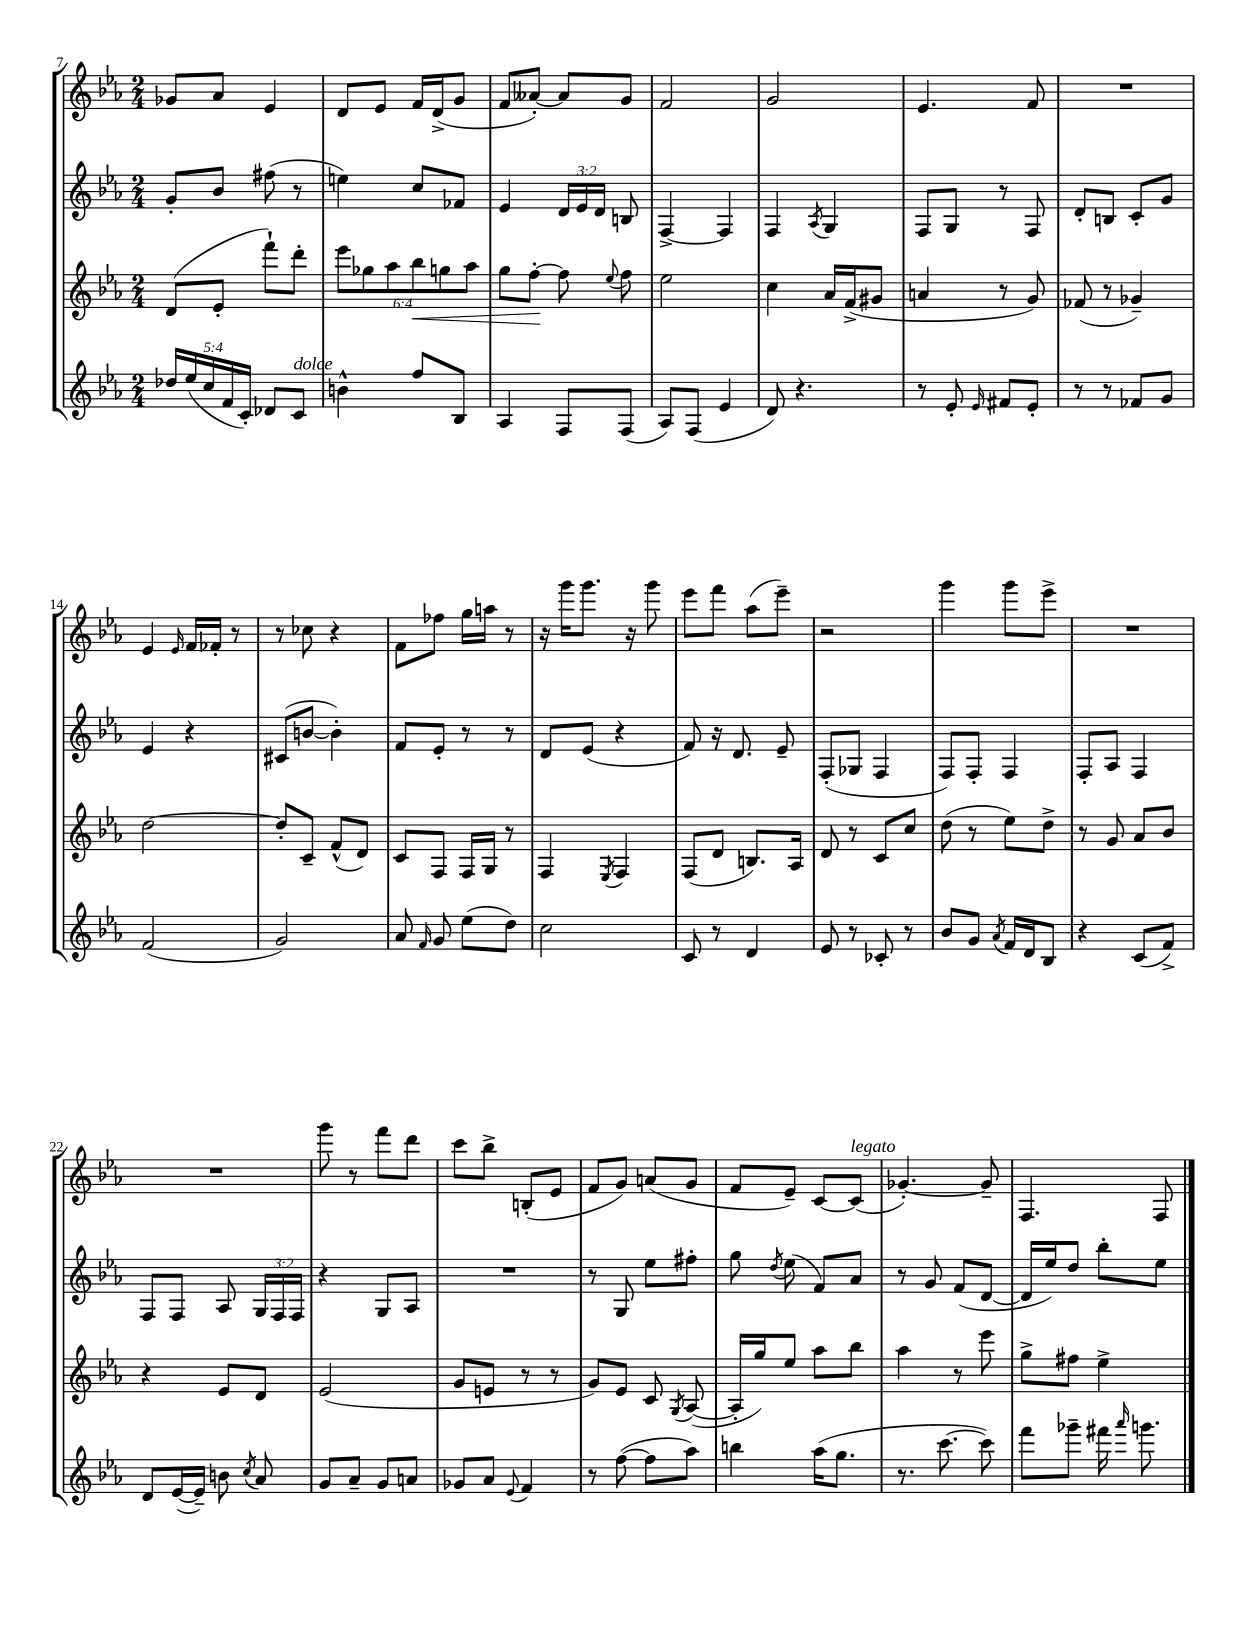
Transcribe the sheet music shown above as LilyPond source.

<<
\new StaffGroup <<
\new Staff = "s0" {
    \clef treble \key ees \major \numericTimeSignature \time 2/4
    \autoBeamOff ges'8[ aes'8] ees'4 |
    d'8[ ees'8] f'16[ d'16->( g'8] |
    f'8[ aeses'8]~-.) aeses'8[ g'8] |
    f'2 |
    g'2 |
    ees'4. f'8 |
    R2 |
    ees'4 \grace { ees'16 } f'16[ fes'16]-. r8 |
    r8 ces''8 r4 |
    f'8[ fes''8] g''16[ a''16] r8 |
    r16 g'''16[ g'''8.] r16 g'''8 |
    ees'''8[ f'''8] aes''8[( ees'''8]--) |
    r2 |
    g'''4 g'''8[ ees'''8]-> |
    R2 |
    R2 |
    g'''8 r8 f'''8[ d'''8] |
    c'''8[ bes''8]-> b8[-.( ees'8] |
    f'8[ g'8]) a'8[( g'8] |
    f'8[ ees'8]--) c'8[~ c'8]^\markup { \italic "legato" }( |
    ges'4.~-.) ges'8-- |
    f4. f8 \bar "|." |
}
\new Staff = "s1" {
    \clef treble \key ees \major \numericTimeSignature \time 2/4 \override Staff.TupletNumber.text = #tuplet-number::calc-fraction-text
    \autoBeamOff g'8[-. bes'8] fis''8( r8 |
    e''4) c''8[ fes'8] |
    ees'4 \tuplet 3/2 { d'16[ ees'16 d'16] } b8 |
    f4~-> f4 |
    f4 \acciaccatura { aes8 } g4 |
    f8[ g8] r8 f8 |
    d'8[-. b8] c'8[-. g'8] |
    ees'4 r4 |
    cis'8[( b'8]~ b'4-.) |
    f'8[ ees'8]-. r8 r8 |
    d'8[ ees'8]( r4 |
    f'8) r16 d'8. ees'8-- |
    f8[-.( ges8] f4 |
    f8[) f8]-. f4 |
    f8[-. aes8] f4 |
    f8[ f8] aes8 \tuplet 3/2 { g16[ f16 f16] } |
    r4 g8[ aes8] |
    R2 |
    r8 g8 ees''8[ fis''8]-. |
    g''8 \acciaccatura { d''8 } ees''8( f'8[) aes'8] |
    r8 g'8 f'8[( d'8]~ |
    d'16[ ees''16) d''8] bes''8[-. ees''8] \bar "|." |
}
\new Staff = "s2" {
    \clef treble \key ees \major \numericTimeSignature \time 2/4 \override Staff.TupletNumber.text = #tuplet-number::calc-fraction-text
    \autoBeamOff d'8[( ees'8]-. f'''8[-!) d'''8]-. |
    \tuplet 6/4 { ees'''8[ ges''8 aes''8 bes''8\< g''8 aes''8] } |
    g''8[ f''8]~-.\! f''8 \appoggiatura { ees''8 } f''8 |
    ees''2 |
    c''4 aes'16[ f'16->( gis'8] |
    a'4 r8 g'8) |
    fes'8( r8 ges'4--) |
    d''2~ |
    d''8[-. c'8]-- f'8[-^( d'8]) |
    c'8[ f8] f16[ g16] r8 |
    f4 \acciaccatura { ees8 } f4 |
    f8[( d'8] b8.[) aes16] |
    d'8 r8 c'8[ c''8] |
    d''8( r8 ees''8[) d''8]-> |
    r8 g'8 aes'8[ bes'8] |
    r4 ees'8[ d'8] |
    ees'2( |
    g'8[ e'8] r8 r8 |
    g'8[) ees'8] c'8 \acciaccatura { g8 } aes8~( |
    aes16[-. g''16) ees''8] aes''8[ bes''8] |
    aes''4 r8 ees'''8 |
    g''8[-> fis''8] ees''4-> \bar "|." |
}
\new Staff = "s3" {
    \clef treble \key ees \major \numericTimeSignature \time 2/4 \override Staff.TupletNumber.text = #tuplet-number::calc-fraction-text
    \autoBeamOff \tuplet 5/4 { des''16[ ees''16( c''16 f'16 c'16]-.) } des'8[ c'8]^\markup { \italic "dolce" } |
    b'4-^ f''8[ bes8] |
    aes4 f8[ f8]( |
    aes8[) f8]( ees'4 |
    d'8) r4. |
    r8 ees'8-. \grace { ees'16 } fis'8[ ees'8]-. |
    r8 r8 fes'8[ g'8] |
    f'2( |
    g'2) |
    aes'8 \grace { f'16 } g'8 ees''8[( d''8]) |
    c''2 |
    c'8 r8 d'4 |
    ees'8 r8 ces'8-. r8 |
    bes'8[ g'8] \acciaccatura { aes'8 } f'16[ d'16 bes8] |
    r4 c'8[( f'8]->) |
    d'8[ ees'16~( ees'16]--) b'8 \acciaccatura { c''8 } aes'8 |
    g'8[ aes'8]-- g'8[ a'8] |
    ges'8[ aes'8] \appoggiatura { ees'8 } f'4 |
    r8 f''8~( f''8[ aes''8]) |
    b''4 aes''16[( g''8.] |
    r8. c'''8.~ c'''8) |
    f'''8[ ges'''8]-- fis'''16 \grace { aes'''16 } g'''8. \bar "|." |
}
>>
>>
\layout { \context { \Score currentBarNumber = #7 } }
